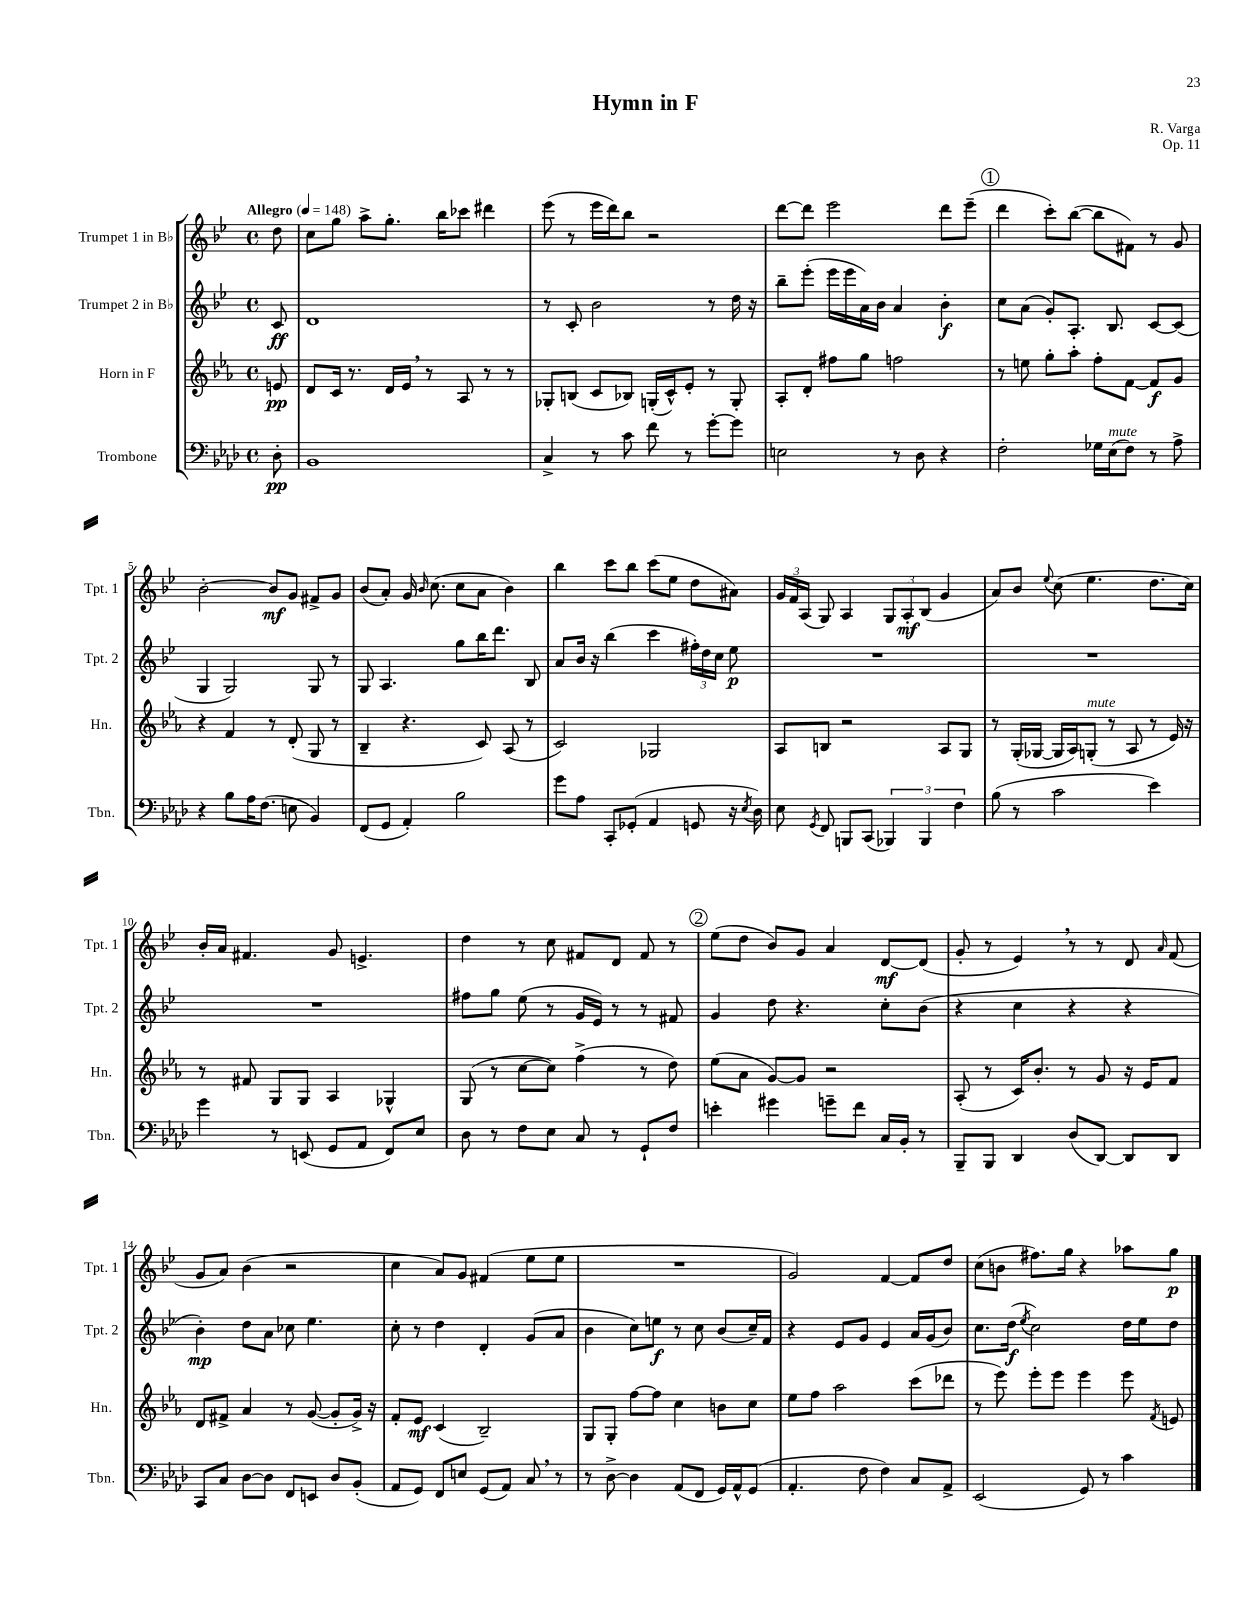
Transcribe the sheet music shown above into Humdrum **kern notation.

**kern	**kern	**kern	**kern
*staff4	*staff3	*staff2	*staff1
*clefF4	*clefG2	*clefG2	*clefG2
*k[b-e-a-d-]	*k[b-e-a-]	*k[b-e-]	*k[b-e-]
*M4/4	*M4/4	*M4/4	*M4/4
*met(c)	*met(c)	*met(c)	*met(c)
*MM148	*MM148	*MM148	*MM148
8D-'	8e	8c	8dd
=	=	=	=
1BB-	8d	1d	8cc
.	16c	.	8gg
.	8.r	.	.
.	.	.	8aa^
.	16d	.	8.gg'
.	16e-	.	.
.	8r	.	.
.	.	.	16bb-
.	8A-	.	8ccc-
.	8r	.	4ddd#
.	8r	.	.
=	=	=	=
4C^	8G-'	8r	(8eee-
.	(8B	8c'	8r
8r	8c	2b-	16eee-
.	.	.	16ddd)
8c	8B-)	.	8bb-
8f	(16G'	.	2r
.	16c^^)	.	.
8r	8e-'	.	.
[8g'	8r	8r	.
8g]	8G'	16dd	.
.	.	16r	.
=	=	=	=
2E	8A-'	8bb-~	[8ddd
.	8d'	(8eee-'	8ddd]
.	8ff#	16eee-	2eee-
.	.	16eee-	.
.	8gg	16a)	.
.	.	16b-	.
8r	2ff	4a	.
8D-	.	.	.
4r	.	4b-'	8ddd
.	.	.	(8eee-~
=	=	=	=
2F'	8r	8cc	4ddd
.	8ee	(8a	.
.	8gg'	8g')	8ccc')
.	8aa-'	8.A'	([8bb-
16G-	8ff'	.	8bb-]
(16E-	.	8.B-	.
8F)	[8f	.	8f#)
8r	8f]	[8c	8r
8A-^	8g	(8c]	8g
=	=	=	=
4r	4r	4G	[2b-'
8B-	4f	2G)	.
16A-	.	.	.
(8.F	.	.	.
.	8r	.	8b-]
8E	(8d'	.	8g
4BB-)	8G	8G	8f#^
.	8r	8r	8g
=	=	=	=
(8FF	4B-~	8G	(8b-
8GG	.	4.A	8a')
4AA-')	4.r	.	16g
.	.	.	16qqb-
.	.	.	(8.cc
2B-	.	8gg	8cc
.	8c)	16bb-	8a
.	.	8.ddd	.
.	(8A-	.	4b-)
.	8r	8B-	.
=	=	=	=
8g	2c)	8a	4bb-
8A-	.	16b-	.
.	.	16r	.
8CC'	.	(4bb-	8ccc
(8GG-'	.	.	8bb-
4AA-	2G-	4ccc	(8ccc
.	.	.	8ee-
8GG	.	24ff#')	8dd
.	.	24dd	.
.	.	24cc	.
16r	.	8ee-	8a#)
8qE-	.	.	.
16D-)	.	.	.
=	=	=	=
8E-	8A-	1r	24g
.	.	.	24f
.	.	.	(24A
8qGG	.	.	.
8FF	8B	.	8G)
8BBB	2r	.	4A
(8CC	.	.	.
6BBB-)	.	.	12G
.	.	.	12A'
6BBB-	.	.	(12B-
.	8A-	.	4g
6F	.	.	.
.	8G	.	.
=	=	=	=
(8B-	8r	1r	8a)
8r	(16G'	.	8b-
.	[16G-	.	.
.	.	.	8qqee-
2c	16G-]	.	(8cc
.	16A-)	.	.
.	(8G'	.	4.ee-
.	8r	.	.
.	8A-	.	.
4e-)	8r	.	8.dd
.	16e-)	.	.
.	16r	.	16cc)
=	=	=	=
4g	8r	1r	16b-'
.	.	.	16a
.	8f#	.	4.f#
8r	8G	.	.
(8EE	8G	.	.
8GG	4A-	.	8g
8AA-	.	.	4.e^
8FF)	4G-^^	.	.
8E-	.	.	.
=	=	=	=
8D-	(8G	8ff#	4dd
8r	8r	8gg	.
8F	[8cc	(8ee-	8r
8E-	8cc])	8r	8cc
8C	(4ff^	16g	8f#
.	.	16e-)	.
8r	.	8r	8d
8GG`	8r	8r	8f#
8F	8dd)	8f#	8r
=	=	=	=
4e'	(8ee-	4g	(8ee-
.	8a-	.	8dd
4g#	[8g)	8dd	8b-)
.	8g]	4.r	8g
8g~	2r	.	4a
8f	.	.	.
16C	.	8cc'	[8d
16BB-'	.	.	.
8r	.	(8b-	(8d]
=	=	=	=
8BBB-~	(8A-'	4r	8g'
8BBB-	8r	.	8r
4DD-	16c)	4cc	4e-)
.	8.b-'	.	.
(8D-	8r	4r	8r
[8DD-)	8g	.	8r
8DD-]	16r	4r	8d
.	16e-	.	.
.	.	.	16qqa
8DD-	8f	.	(8f
=	=	=	=
8CC	8d	4b-')	8g
8C	8f#^	.	8a)
[8D-	4a-	8dd	(4b-
8D-]	.	8a	.
8FF	8r	8cc-	2r
8EE	([8g	4.ee-	.
8D-	8g']	.	.
(8BB-'	16g^)	.	.
.	16r	.	.
=	=	=	=
8AA-	8f'	8cc'	4cc
8GG)	8e-	8r	.
8FF	(4c	4dd	8a)
8E	.	.	8g
(8GG	2B-~)	4d'	(4f#
8AA-)	.	.	.
8C	.	(8g	8ee-
8r	.	8a	8ee-
=	=	=	=
8r	8G	4b-	1r
[8D-^	8G'	.	.
4D-]	[8ff	8cc)	.
.	8ff]	8ee	.
(8AA-	4cc	8r	.
8FF	.	8cc	.
16GG)	8b	(8b-	.
16AA-^^	.	.	.
(8GG	8cc	16cc~)	.
.	.	16f	.
=	=	=	=
4.AA-'	8ee-	4r	2g)
.	8ff	.	.
.	2aa-	8e-	.
8F	.	8g	.
4F)	.	4e-	[4f
8C	(8ccc	16a	8f]
.	.	(16g	.
8AA-^	8ddd-	8b-)	8dd
=	=	=	=
(2EE-	8r	8.cc	(8cc
.	8eee-)	.	8b
.	.	(16dd	.
.	.	8qee-	.
.	8eee-'	2cc)	8.ff#)
.	8eee-	.	.
.	.	.	16gg
8GG)	4eee-	.	4r
8r	.	.	.
4c	8eee-	16dd	8aa-
.	.	16ee-	.
.	8qf	.	.
.	8e	8dd	8gg
==	==	==	==
*-	*-	*-	*-
